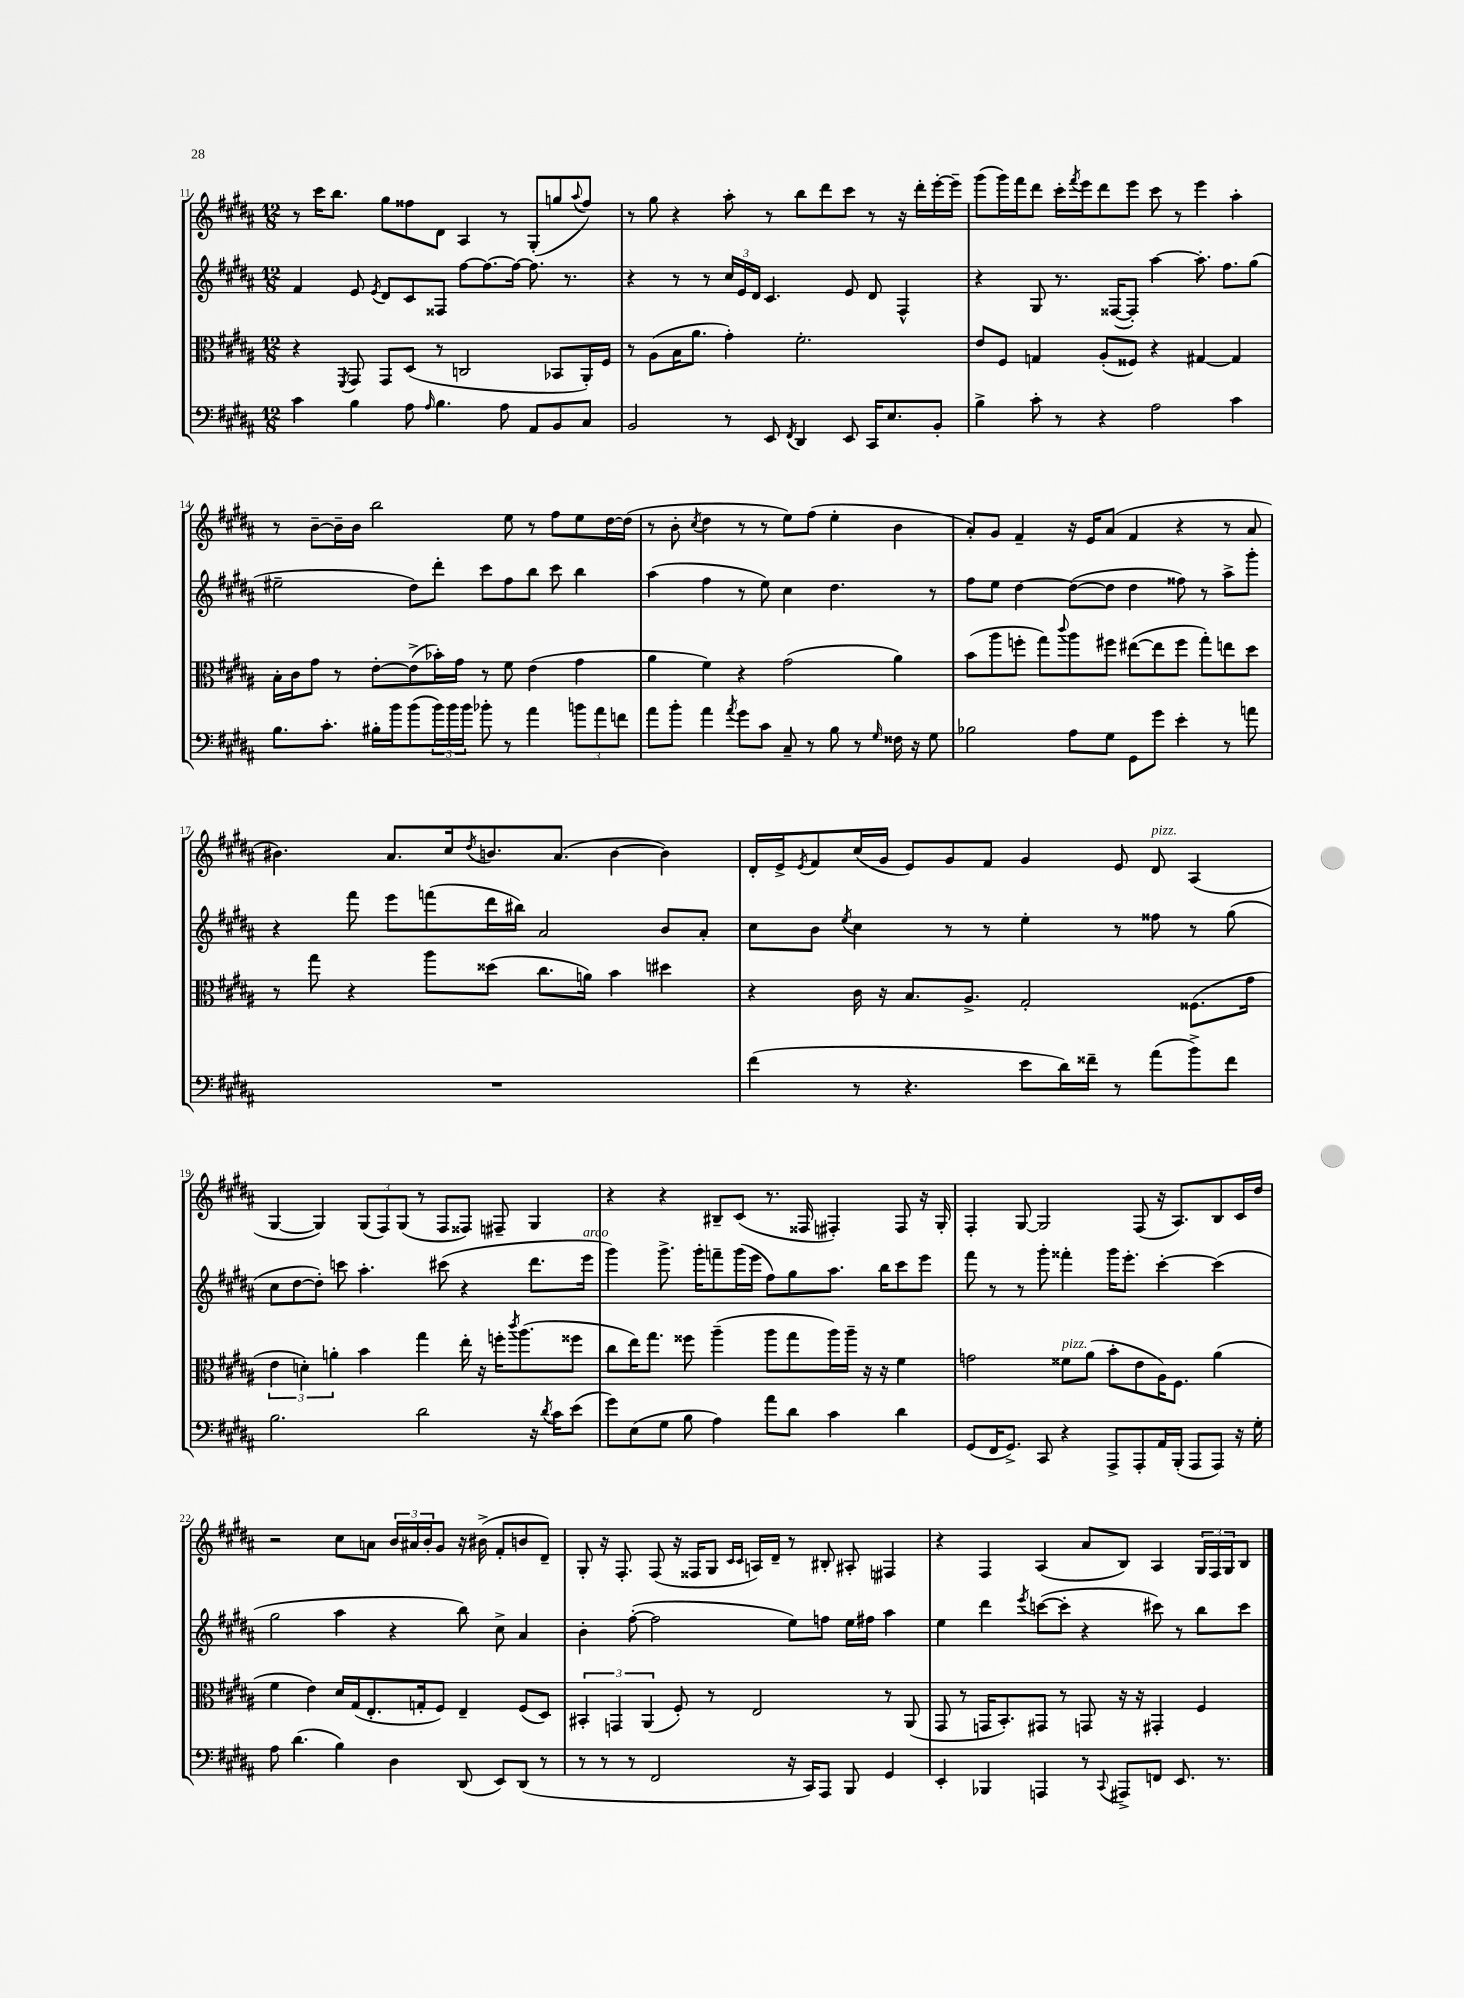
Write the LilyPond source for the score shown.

<<
\new StaffGroup <<
\new Staff = "s0" {
    \clef treble \key b \major \numericTimeSignature \time 12/8
    r8 cis'''16 b''8. gis''8 fisis''8 dis'8 ais4 r8 gis8-.( g''8 \appoggiatura { ais''8 } fisis''8) |
    r8 gis''8 r4 ais''8-. r8 b''8 dis'''8 cis'''8 r8 r16 dis'''16-. e'''16~-. e'''16-- |
    gis'''8( gis'''16) fis'''16 dis'''8 cis'''16-. \acciaccatura { fis'''8 } e'''16 dis'''8 e'''8 cis'''8 r8 e'''4 ais''4-. |
    r8 b'8~-- b'16-- b'16 b''2 e''8 r8 fis''8 e''8 dis''16~ dis''16( |
    r8 b'8-. \acciaccatura { cis''8 } dis''4 r8 r8 e''8) fis''8( e''4-. b'4 |
    ais'8-.) gis'8 fis'4-- r16 e'16 ais'8( fis'4 r4 r8 ais'8 |
    bis'4.) ais'8. cis''16 \acciaccatura { dis''8 } b'8. ais'8.( b'4~ b'4) |
    dis'16-. e'16-> \acciaccatura { e'8 } fis'8 cis''16( gis'16 e'8) gis'8 fis'8 gis'4 e'8 dis'8^\markup { \italic "pizz." } ais4( |
    gis4~ gis4) \tuplet 3/2 { gis8( fis8) gis8( } r8 fis8 fisis8) fis8-- gis4 |
    r4 r4 bis8-- cis'8( r8. fisis16 fis4-.) fis8 r16 gis16-. |
    fis4-. gis8~ gis2 fis8( r16 ais8.) b8 cis'16 dis''16 |
    r2 cis''8 a'8 \tuplet 3/2 { b'16 ais'16 b'16-. } gis'8 r16 bis'16->( fis'8-. b'8 dis'8--) |
    gis8-. r16 fis8.-. fis8( r16 fisis16 gis8 \grace { cis'16 cis'16 } a16) dis'16-- r8 bis8-. ais8-. fis4 |
    r4 fis4 ais4( ais'8 b8) ais4 \tuplet 3/2 { gis16 fis16 gis16 } b8 \bar "|." |
}
\new Staff = "s1" {
    \clef treble \key b \major \numericTimeSignature \time 12/8
    fis'4 e'8 \acciaccatura { e'8 } dis'8 cis'8 fisis8 fis''8~ fis''8.~ fis''16~ fis''8. r8. |
    r4 r8 r8 \tuplet 3/2 { cis''16 e'16 dis'16 } cis'4. e'8 dis'8 fis4-^ |
    r4 gis8 r8. fisis16~( fisis8-.) ais''4~ ais''8.-. fis''8. gis''8( |
    eis''2-- dis''8) dis'''8-. cis'''8 fis''8 b''8 cis'''8 b''4 |
    ais''4( fis''4 r8 e''8) cis''4 dis''4. r8 |
    fis''8 e''8 dis''4~ dis''8~( dis''8 dis''4 fisis''8) r8 ais''8-> gis'''8-. |
    r4 fis'''8 e'''8 f'''8( dis'''16 bis''16) ais'2 b'8 ais'8-. |
    cis''8 b'8 \acciaccatura { e''8 } cis''4 r8 r8 e''4-. r8 fisis''8 r8 gis''8( |
    cis''8 dis''8~ dis''8-.) c'''8 ais''4.-. cis'''8( r4 dis'''8. e'''16^\markup { \italic "arco" } |
    gis'''4) gis'''8.-> gis'''16-. f'''8-- gis'''16( e'''16 fis''8) gis''8 ais''8. b''16 cis'''8 e'''8 |
    fis'''8 r8 r8 gis'''8-. fisis'''4-. gis'''16 e'''8.-. cis'''4~-. cis'''4( |
    gis''2 ais''4 r4 b''8) cis''8-> ais'4 |
    b'4-. fis''8~-.( fis''2 e''8) f''8 e''16 fis''16 ais''4 |
    e''4 dis'''4 \acciaccatura { e'''8 } c'''8~( c'''8-. r4 cis'''8) r8 b''8 cis'''8 \bar "|." |
}
\new Staff = "s2" {
    \clef alto \key b \major \numericTimeSignature \time 12/8
    r4 \acciaccatura { fis,8 } gis,8 gis,8 dis8( r8 c2 bes,8 ais,16-.) fis16 |
    r8 ais8( b16 ais'8. gis'4-.) fis'2.-. |
    e'8 fis8 g4 ais8-.( fisis8) r4 gis4~ gis4 |
    b16-. cis'16 gis'8 r8 e'8~-. e'8->( bes'16-.) gis'16 r8 fis'8 e'4( gis'4 |
    ais'4 fis'4) r4 gis'2( ais'4) |
    b'8( ais''8 f''8-. gis''8) \appoggiatura { cis'''8 } ais''8 fis''8 eis''8~( eis''8 fis''8 gis''8-.) e''8 dis''8 |
    r8 gis''8 r4 ais''8 disis''8( cis''8. a'16) b'4 dis''4 |
    r4 cis'16 r16 b8. ais8.-> gis2-. fisis8.( gis'16 |
    \tuplet 3/2 { e'4 d'4-.) a'4-. } b'4 gis''4 e''16-. r16 f''16-. \acciaccatura { cis'''8 } ais''8.( fisis''8 |
    cis''8 e''16) gis''8. fisis''8 ais''4--( ais''8 gis''8 ais''16) ais''16-- r16 r16 fis'4 |
    g'2 fisis'8^\markup { \italic "pizz." } ais'8( b'8-. e'8 ais16) fis8. ais'4( |
    fis'4 e'4) dis'16 gis16( e8.-. g16-. fis8) e4-- fis8( dis8) |
    \tuplet 3/2 { bis,4-. g,4 ais,4( } fis8-.) r8 e2 r8 ais,8( |
    gis,8 r8 g,16 b,8.-.) gis,8 r8 g,8 r16 r16 gis,4-. fis4 \bar "|." |
}
\new Staff = "s3" {
    \clef bass \key b \major \numericTimeSignature \time 12/8
    cis'4 b4 ais8 \grace { ais16 } b4. ais8 ais,8 b,8 cis8 |
    b,2 r8 e,8 \acciaccatura { fis,8 } dis,4 e,8 cis,16 e8. b,8-. |
    b4-> cis'8-. r8 r4 ais2 cis'4 |
    b8. cis'8.-. bis16-. b'16 b'8( \tuplet 3/2 { b'16) b'16 b'16 } bes'8-. r8 ais'4 \tuplet 3/2 { b'8 ais'8 f'8 } |
    ais'8 b'8-. ais'4 \acciaccatura { ais'8 } gis'8 cis'8 cis8-- r8 b8 r8 \grace { gis16 } fisis16 r16 gis8 |
    bes2 ais8 gis8 gis,8 gis'8 e'4-. r8 a'8 |
    R1. |
    fis'4( r8 r4. e'8 dis'16) fisis'16-- r8 ais'8( b'8->) fisis'8 |
    b2. dis'2 r16 \acciaccatura { dis'8 } cis'16 e'8( |
    gis'8) e8( gis8 b8 ais4) ais'8 dis'8 cis'4 dis'4 |
    gis,8( fis,16 gis,8.->) cis,8 r4 ais,,8-> ais,,8-. ais,16 b,,16-.( ais,,8 ais,,8) r16 gis16-. |
    ais8 dis'4.( b4) dis4 dis,8( e,8) dis,8( r8 |
    r8 r8 r8 fis,2 r16 cis,16) ais,,8 b,,8 gis,4 |
    e,4-. bes,,4 a,,4 r8 \appoggiatura { cis,8 } ais,,8-> f,8 e,8. r8. \bar "|." |
}
>>
>>
\layout { \context { \Score currentBarNumber = #11 } }
